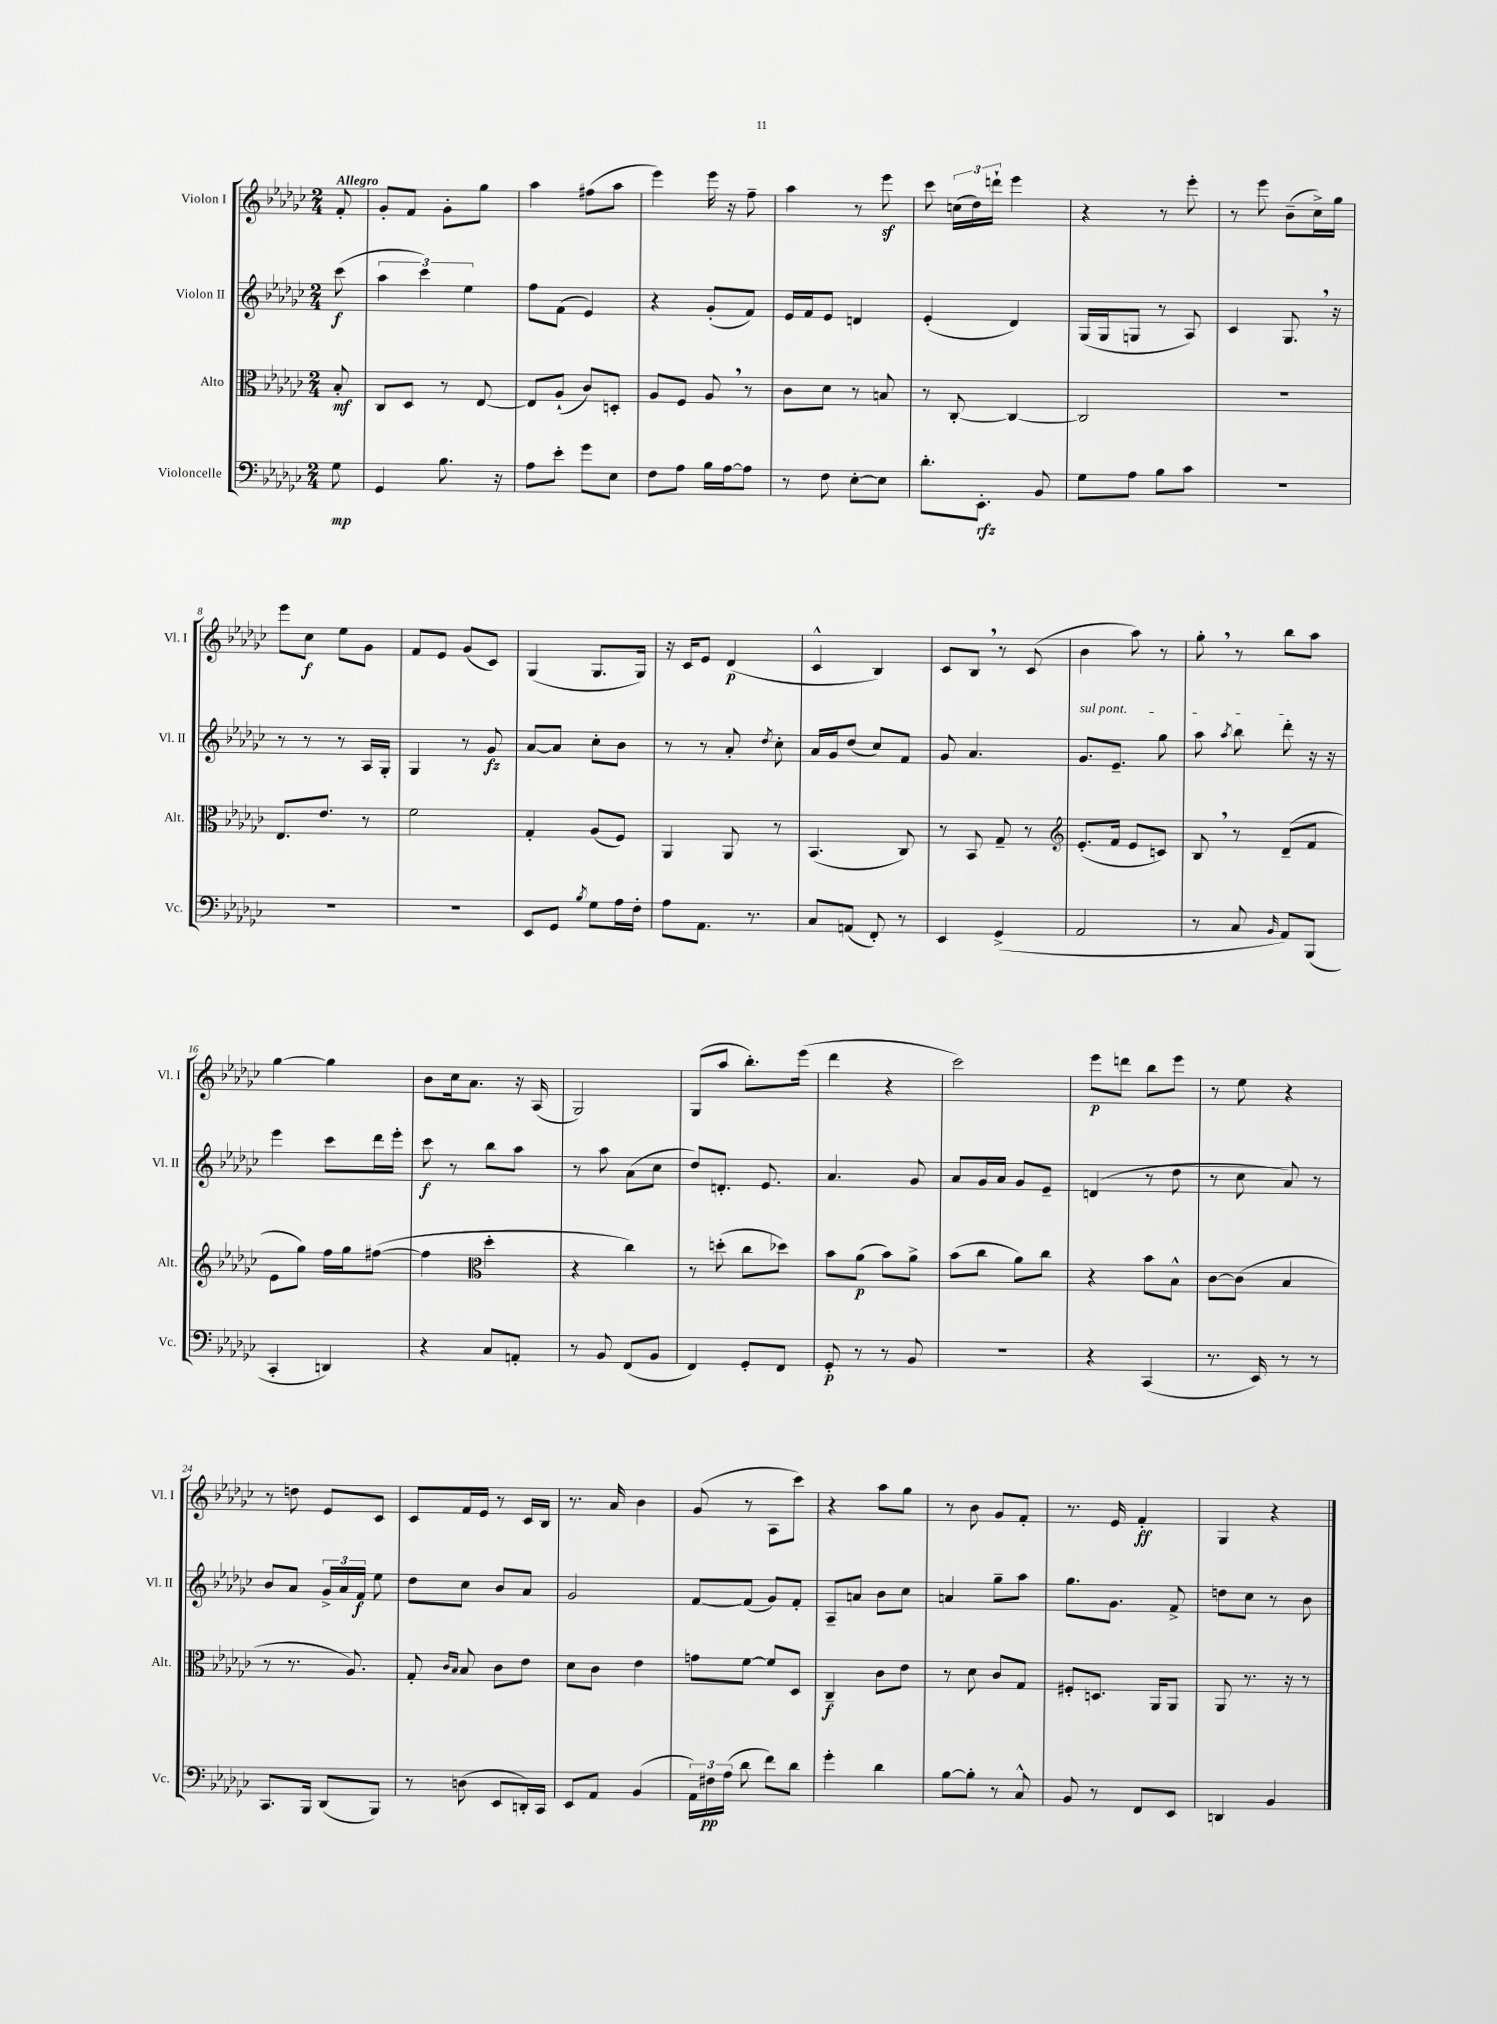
<<
\new StaffGroup <<
\new Staff = "s0" \with { instrumentName = "Violon I" shortInstrumentName = "Vl. I" } {
    \clef treble \key ges \major \numericTimeSignature \time 2/4 \partial 8 \tempo "Allegro"
    \autoBeamOff f'8-. |
    ges'8[-. f'8] ges'8[-. ges''8] |
    aes''4 fis''8[( aes''8] |
    ees'''4) ees'''16 r16 f''8-- |
    aes''4 r8 ees'''8\sf |
    ces'''8 \tuplet 3/2 { c''16[( des''16) d'''16]-! } ees'''4 |
    r4 r8 ees'''8-. |
    r8 ees'''8 bes'8[--( ces''16->) ges''16] |
    ees'''8[ ces''8]\f ees''8[ ges'8] |
    f'8[ ees'8] ges'8[( ces'8]) |
    ges4( ges8.[ ges16]) |
    r16 ces'16[ ees'8] des'4\p( |
    ces'4-^ bes4) |
    ces'8[ bes8] \breathe r8 ces'8( |
    bes'4 aes''8) r8 |
    ges''8-. \breathe r8 bes''8[ aes''8] |
    ges''4~ ges''4 |
    bes'8[ ces''16 aes'8.] r16 aes16( |
    ges2) |
    ges8[( aes''8] bes''8.[-.) ees'''16]( |
    des'''4 r4 |
    ces'''2) |
    ees'''8[\p d'''8] bes''8[ ees'''8] |
    r8 ees''8 r4 |
    r8 d''8 ees'8[ ces'8] |
    ces'8[ f'16 ees'16] r8 ces'16[ bes16] |
    r8. aes'16 bes'4 |
    ges'8( r8 aes8[ ces'''8]) |
    r4 aes''8[ ges''8] |
    r8 bes'8 ges'8[ f'8]-. |
    r8. ees'16 f'4-.\ff |
    ges4 r4 \bar "|." |
}
\new Staff = "s1" \with { instrumentName = "Violon II" shortInstrumentName = "Vl. II" } {
    \clef treble \key ges \major \numericTimeSignature \time 2/4 \partial 8
    \autoBeamOff ces'''8\f( |
    \tuplet 3/2 { aes''4 ces'''4) ees''4 } |
    f''8[ f'8]( ees'4) |
    r4 ges'8[-.( f'8]) |
    ees'16[ f'16 ees'8] d'4 |
    ees'4-.( des'4) |
    ges16[( ges16 g8] r8 aes8) |
    ces'4 ges8. \breathe r16 |
    r8 r8 r8 aes16[ ges16]-. |
    ges4 r8 ges'8\fz |
    aes'8[~ aes'8] ces''8[-. bes'8] |
    r8 r8 aes'8-. \acciaccatura { des''8 } ces''8-. |
    aes'16[ ges'16 des''8]( ces''8[) f'8] |
    ges'8 aes'4. |
    \once \override TextSpanner.bound-details.left.text = \markup { \italic "sul pont." } ges'8.[\startTextSpan ees'8.]-- ges''8 |
    aes''8 \acciaccatura { aes''8 } bes''8 des'''8-.\stopTextSpan r16 r16 |
    ees'''4 ces'''8[ des'''16 ees'''16]-. |
    ces'''8\f r8 bes''8[ aes''8] |
    r8 aes''8 aes'8[( ces''8] |
    des''8[) d'8.]-. ees'8. |
    aes'4. ges'8 |
    aes'8[ ges'16 aes'16] ges'8[ ees'8]-- |
    d'4( r8 des''8 |
    r8 ces''8 aes'8) r8 |
    bes'8[ aes'8] \tuplet 3/2 { ges'16[-> aes'16 f'16]\f } ees''8 |
    des''8[ ces''8] bes'8[ aes'8] |
    ges'2 |
    f'8[~ f'8]( ges'8[) f'8]-. |
    aes8[-- a'8] bes'8[ ces''8] |
    a'4 ges''8[-- aes''8] |
    ges''8.[ ges'8.] f'8-> |
    d''8[ ces''8] r8 bes'8 \bar "|." |
}
\new Staff = "s2" \with { instrumentName = "Alto" shortInstrumentName = "Alt." } {
    \clef alto \key ges \major \numericTimeSignature \time 2/4 \partial 8
    \autoBeamOff bes8-.\mf |
    ces8[ des8] r8 ees8~ |
    ees8[ aes8]-!( ces'8[) d8]-. |
    aes8[ f8] aes8 \breathe r8 |
    ces'8[ des'8] r8 b8 |
    r8 ces8~-. ces4~ |
    ces2 |
    R2 |
    ees8.[ ees'8.] r8 |
    f'2 |
    ges4-. aes8[( f8]) |
    aes,4 aes,8 r8 |
    bes,4.( ces8) |
    r8 bes,8 ges8-- r8 |
    \clef treble ees'8.[-.( f'16] ees'8[ c'8]) |
    bes8 \breathe r8 des'8[--( f'8] |
    ees'8[ ges''8]) f''16[ ges''16 fis''8]~( |
    fis''4 \clef alto des''4-. |
    r4 ces''4) |
    r8 d''8-.( ces''8[ des''8]) |
    bes'8[ aes'8]\p( bes'8[) aes'8]-> |
    bes'8[( ces''8] aes'8[) ces''8] |
    r4 bes'8[ bes8]-^ |
    ces'8[~ ces'8]( bes4 |
    r8 r8. aes8.) |
    ges8-. \grace { ces'16[ bes16] } bes8 ces'8[ ees'8] |
    des'8[ ces'8] ees'4 |
    g'8[ f'8]~ f'8[ des8] |
    ces4--\f ces'8[ ees'8] |
    r8 des'8 ces'8[ ges8] |
    fis8[-. d8.] aes,16[ aes,8] |
    aes,8 r8. r16 r8 \bar "|." |
}
\new Staff = "s3" \with { instrumentName = "Violoncelle" shortInstrumentName = "Vc." } {
    \clef bass \key ges \major \numericTimeSignature \time 2/4 \partial 8
    \autoBeamOff ges8\mp |
    ges,4 bes8. r16 |
    aes8[ ees'8]-. ges'8[ ees8] |
    f8[ aes8] bes16[ aes16~ aes8] |
    r8 f8 ees8[~-. ees8] |
    des'8.[-. ees,8.]-.\rfz bes,8 |
    ges8[ aes8] bes8[ ces'8] |
    R2 |
    R2 |
    R2 |
    ees,8[ ges,8] \acciaccatura { bes8 } ges8[ aes16 f16]-. |
    aes8[ aes,8.] r8. |
    ces8[ a,8]( f,8-.) r8 |
    ees,4 ges,4->( |
    aes,2 |
    r8 ces8 \grace { bes,16 } aes,8[) bes,,8]( |
    ces,4-. d,4) |
    r4 ces8[ a,8]-. |
    r8 bes,8 f,8[( bes,8] |
    f,4) ges,8[-. f,8] |
    ges,8-.\p r8 r8 bes,8 |
    R2 |
    r4 ces,4( |
    r8. ees,16) r8 r8 |
    ces,8.[ bes,,16] des,8[( bes,,8]) |
    r8 d8( ees,8[ d,16-.) ces,16] |
    ees,8[ aes,8] bes,4( |
    \tuplet 3/2 { aes,16[) fis16\pp aes16]( } des'8 f'8[) des'8] |
    ges'4-. des'4 |
    bes8[~ bes8]-. r8 ces8-^ |
    bes,8 r8 f,8[ ees,8] |
    d,4 bes,4 \bar "|." |
}
>>
>>
